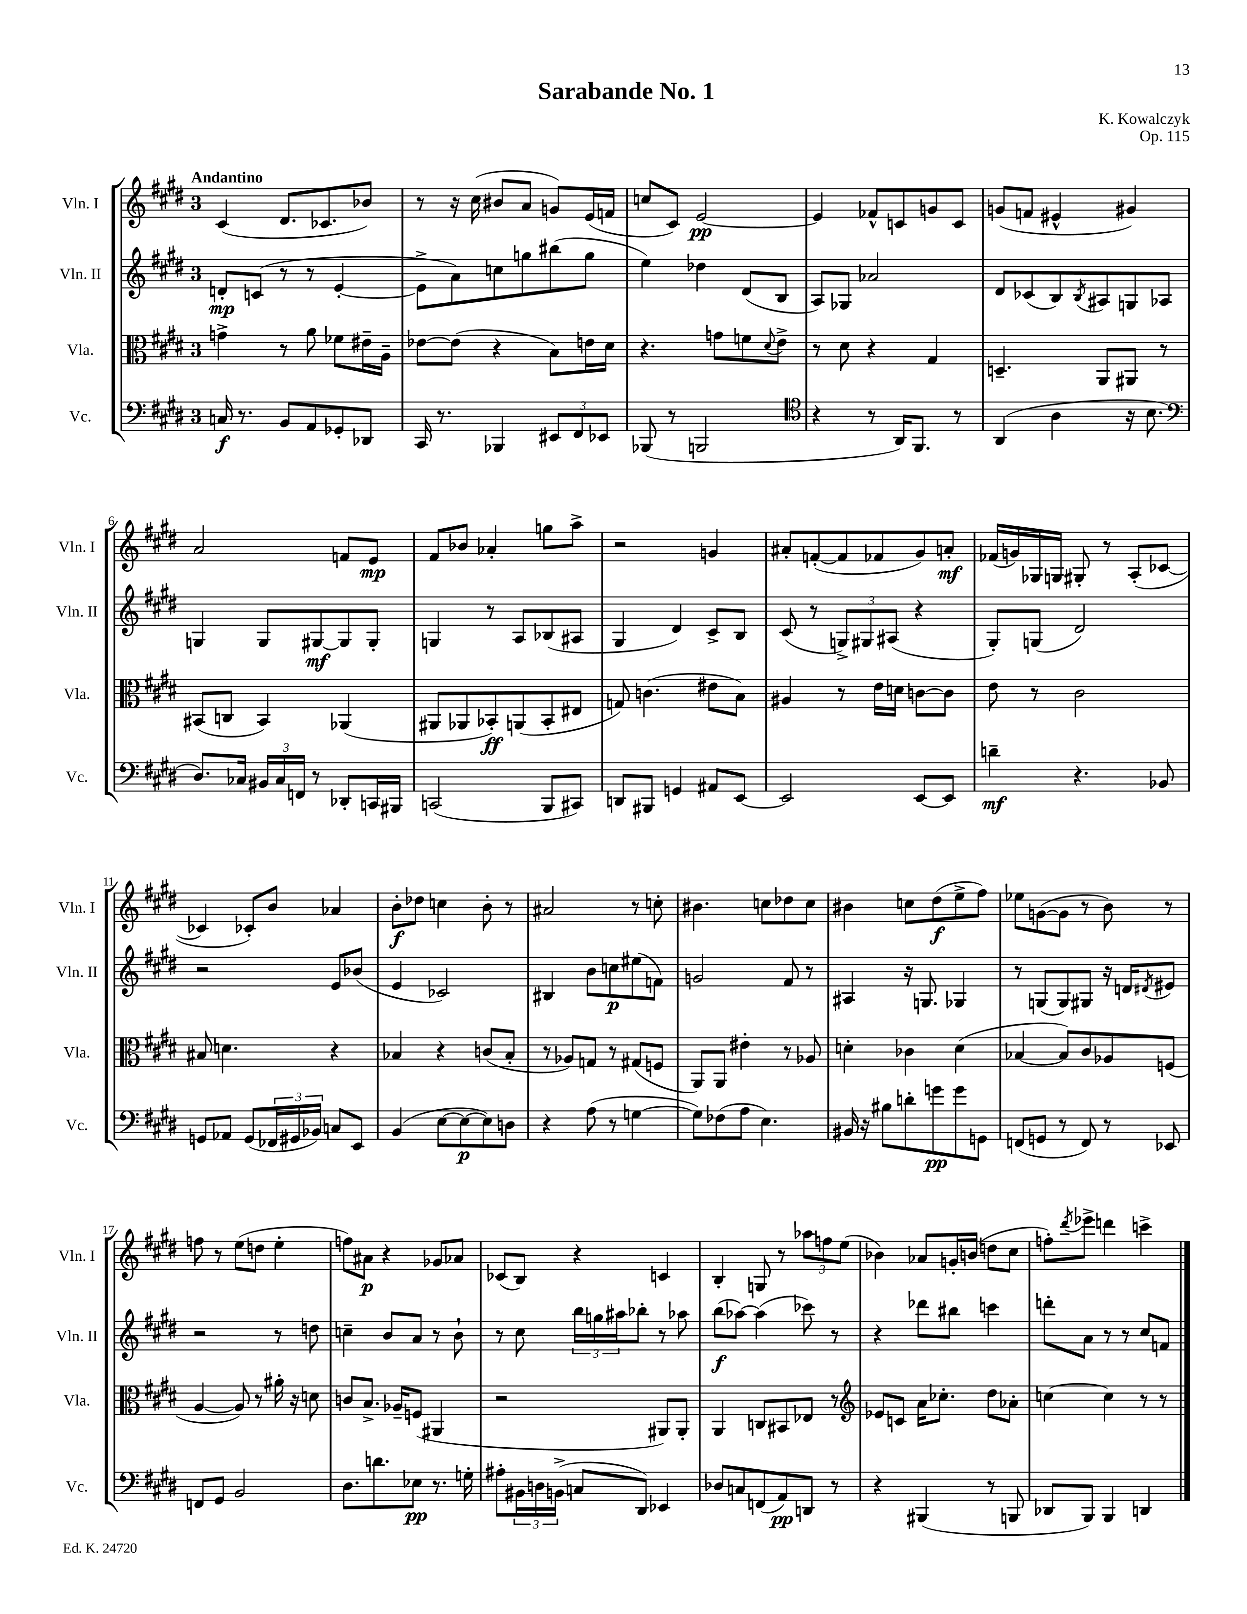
\header { title = "Sarabande No. 1" composer = "K. Kowalczyk" opus = "Op. 115" }
<<
\new StaffGroup <<
\new Staff = "s0" \with { instrumentName = "Vln. I" shortInstrumentName = "Vln. I" } {
    \clef treble \key e \major \once \override Staff.TimeSignature.style = #'single-digit \time 3/4 \tempo "Andantino"
    cis'4( dis'8. ces'8. bes'8) |
    r8 r16 cis''16( bis'8 a'8 g'8) e'16( f'16 |
    c''8 cis'8) e'2~\pp |
    e'4 fes'8-^ c'8 g'8 c'8 |
    g'8( f'8 eis'4-^ gis'4) |
    a'2 f'8 e'8\mp |
    fis'8 bes'8 aes'4-. g''8 a''8-> |
    r2 g'4 |
    ais'8-. f'8~-.( f'8 fes'8 gis'8) a'8-.\mf |
    fes'16( g'16) ges16 g16 gis8-. r8 a8-.( ces'8~ |
    ces'4 ces'8-.) b'8 aes'4 |
    b'8-.\f des''8 c''4 b'8-. r8 |
    ais'2 r8 c''8-. |
    bis'4. c''8 des''8 c''8 |
    bis'4 c''8 dis''8\f( e''8-> fis''8) |
    ees''8 g'8~( g'8 r8 b'8) r8 |
    f''8 r8 e''8( d''8 e''4-. |
    f''8) ais'8\p r4 ges'8 aes'8 |
    ces'8( b8) r4 c'4 |
    b4-. g8 r8 \tuplet 3/2 { aes''8 f''8 e''8( } |
    bes'4) aes'8 g'16-. b'16( d''8 cis''8 |
    f''8-.) \acciaccatura { dis'''8 } ees'''8-> d'''4 c'''4-> \bar "|." |
}
\new Staff = "s1" \with { instrumentName = "Vln. II" shortInstrumentName = "Vln. II" } {
    \clef treble \key e \major \once \override Staff.TimeSignature.style = #'single-digit \time 3/4
    d'8-.\mp c'8( r8 r8 e'4~-. |
    e'8-> a'8) c''8 g''8 bis''8( g''8 |
    e''4) des''4 dis'8( b8 |
    a8) ges8 aes'2 |
    dis'8 ces'8( b8) \acciaccatura { b8 } ais8 g8 aes8 |
    g4 g8 gis8~\mf gis8 gis8-. |
    g4 r8 a8 bes8( ais8 |
    gis4 dis'4) cis'8-> b8 |
    cis'8( r8 \tuplet 3/2 { g8->) gis8 ais8( } r4 |
    gis8-.) g8( dis'2) |
    r2 e'8 bes'8( |
    e'4 ces'2) |
    bis4 b'8 c''8\p eis''8( f'8) |
    g'2 fis'8 r8 |
    ais4 r16 g8. ges4 |
    r8 g8( g8) gis8 r16 d'16 \acciaccatura { dis'8 } eis'8 |
    r2 r8 d''8 |
    c''4-- b'8 a'8 r8 b'8-! |
    r8 cis''8 \tuplet 3/2 { b''16 g''16 ais''16 } bes''8-. r8 aes''8 |
    b''8\f( aes''8~) aes''4( ces'''8) r8 |
    r4 des'''8 bis''8 c'''4 |
    d'''8-. a'8 r8 r8 cis''8 f'8 \bar "|." |
}
\new Staff = "s2" \with { instrumentName = "Vla." shortInstrumentName = "Vla." } {
    \clef alto \key e \major \once \override Staff.TimeSignature.style = #'single-digit \time 3/4
    g'4-> r8 a'8 fes'8 eis'16-- a16-- |
    ees'8~ ees'8( r4 b8) e'16 dis'16 |
    r4. g'8 f'8 \appoggiatura { dis'8 } e'8-> |
    r8 dis'8 r4 gis4 |
    d4.-- a,8 ais,8 r8 |
    bis,8( c8 bis,4) aes,4( |
    ais,8 aes,8 bes,8-.\ff) a,8( bes,8-. eis8 |
    g8) c'4.( eis'8 b8) |
    ais4 r8 e'16 d'16 c'8~ c'8 |
    e'8 r8 cis'2 |
    bis8 d'4. r4 |
    bes4 r4 c'8( bes8-. |
    r8 aes8) g8 r8 gis8( f8 |
    a,8) a,8 eis'4-. r8 aes8 |
    d'4-. ces'4 d'4( |
    bes4~ bes8) cis'8 aes8 f8( |
    a4~ a8) r8 ais'16-. r16 d'8 |
    c'8 b8.-> aes16-- f8( ais,4 |
    r2 ais,8) ais,8-. |
    a,4 c8 bis,8 ees8 r8 |
    \clef treble ees'8 c'8 a'16 ces''8.-. dis''8 aes'8-. |
    c''4~ c''4 r8 r8 \bar "|." |
}
\new Staff = "s3" \with { instrumentName = "Vc." shortInstrumentName = "Vc." } {
    \clef bass \key e \major \once \override Staff.TimeSignature.style = #'single-digit \time 3/4
    c16\f r8. b,8 a,8 ges,8-. des,8 |
    cis,16 r8. bes,,4 \tuplet 3/2 { eis,8 fis,8 ees,8 } |
    bes,,8( r8 b,,2 |
    \clef tenor r4 r8 a,16) fis,8. r8 |
    a,4( a4 r16 b8. |
    \clef bass dis8.) ces16 \tuplet 3/2 { bis,16 ces16 f,16 } r8 des,8-. c,16 bis,,16 |
    c,2( b,,8 cis,8) |
    d,8 bis,,8 g,4 ais,8 e,8~ |
    e,2 e,8~ e,8 |
    d'4--\mf r4. bes,8 |
    g,8 aes,8 g,8( \tuplet 3/2 { fes,16 gis,16 bes,16) } c8 e,8 |
    b,4( e8~ e8~\p e8) d8 |
    r4 a8( r8 g4~ |
    g8) fes8( a8 e4.) |
    bis,16 r16 bis8 d'8-. g'8\pp g'8 g,8 |
    f,8( g,8 r8 f,8) r8 ees,8 |
    f,8 gis,8 b,2 |
    dis8. d'8. ees8\pp r8. g16-. |
    ais8-. \tuplet 3/2 { bis,16 d16 b,16->( } c8 dis,8) ees,4 |
    des8 c8 f,8( a,8\pp) d,8 r8 |
    r4 bis,,4( r8 b,,8 |
    des,8 b,,8) b,,4 d,4 \bar "|." |
}
>>
>>
